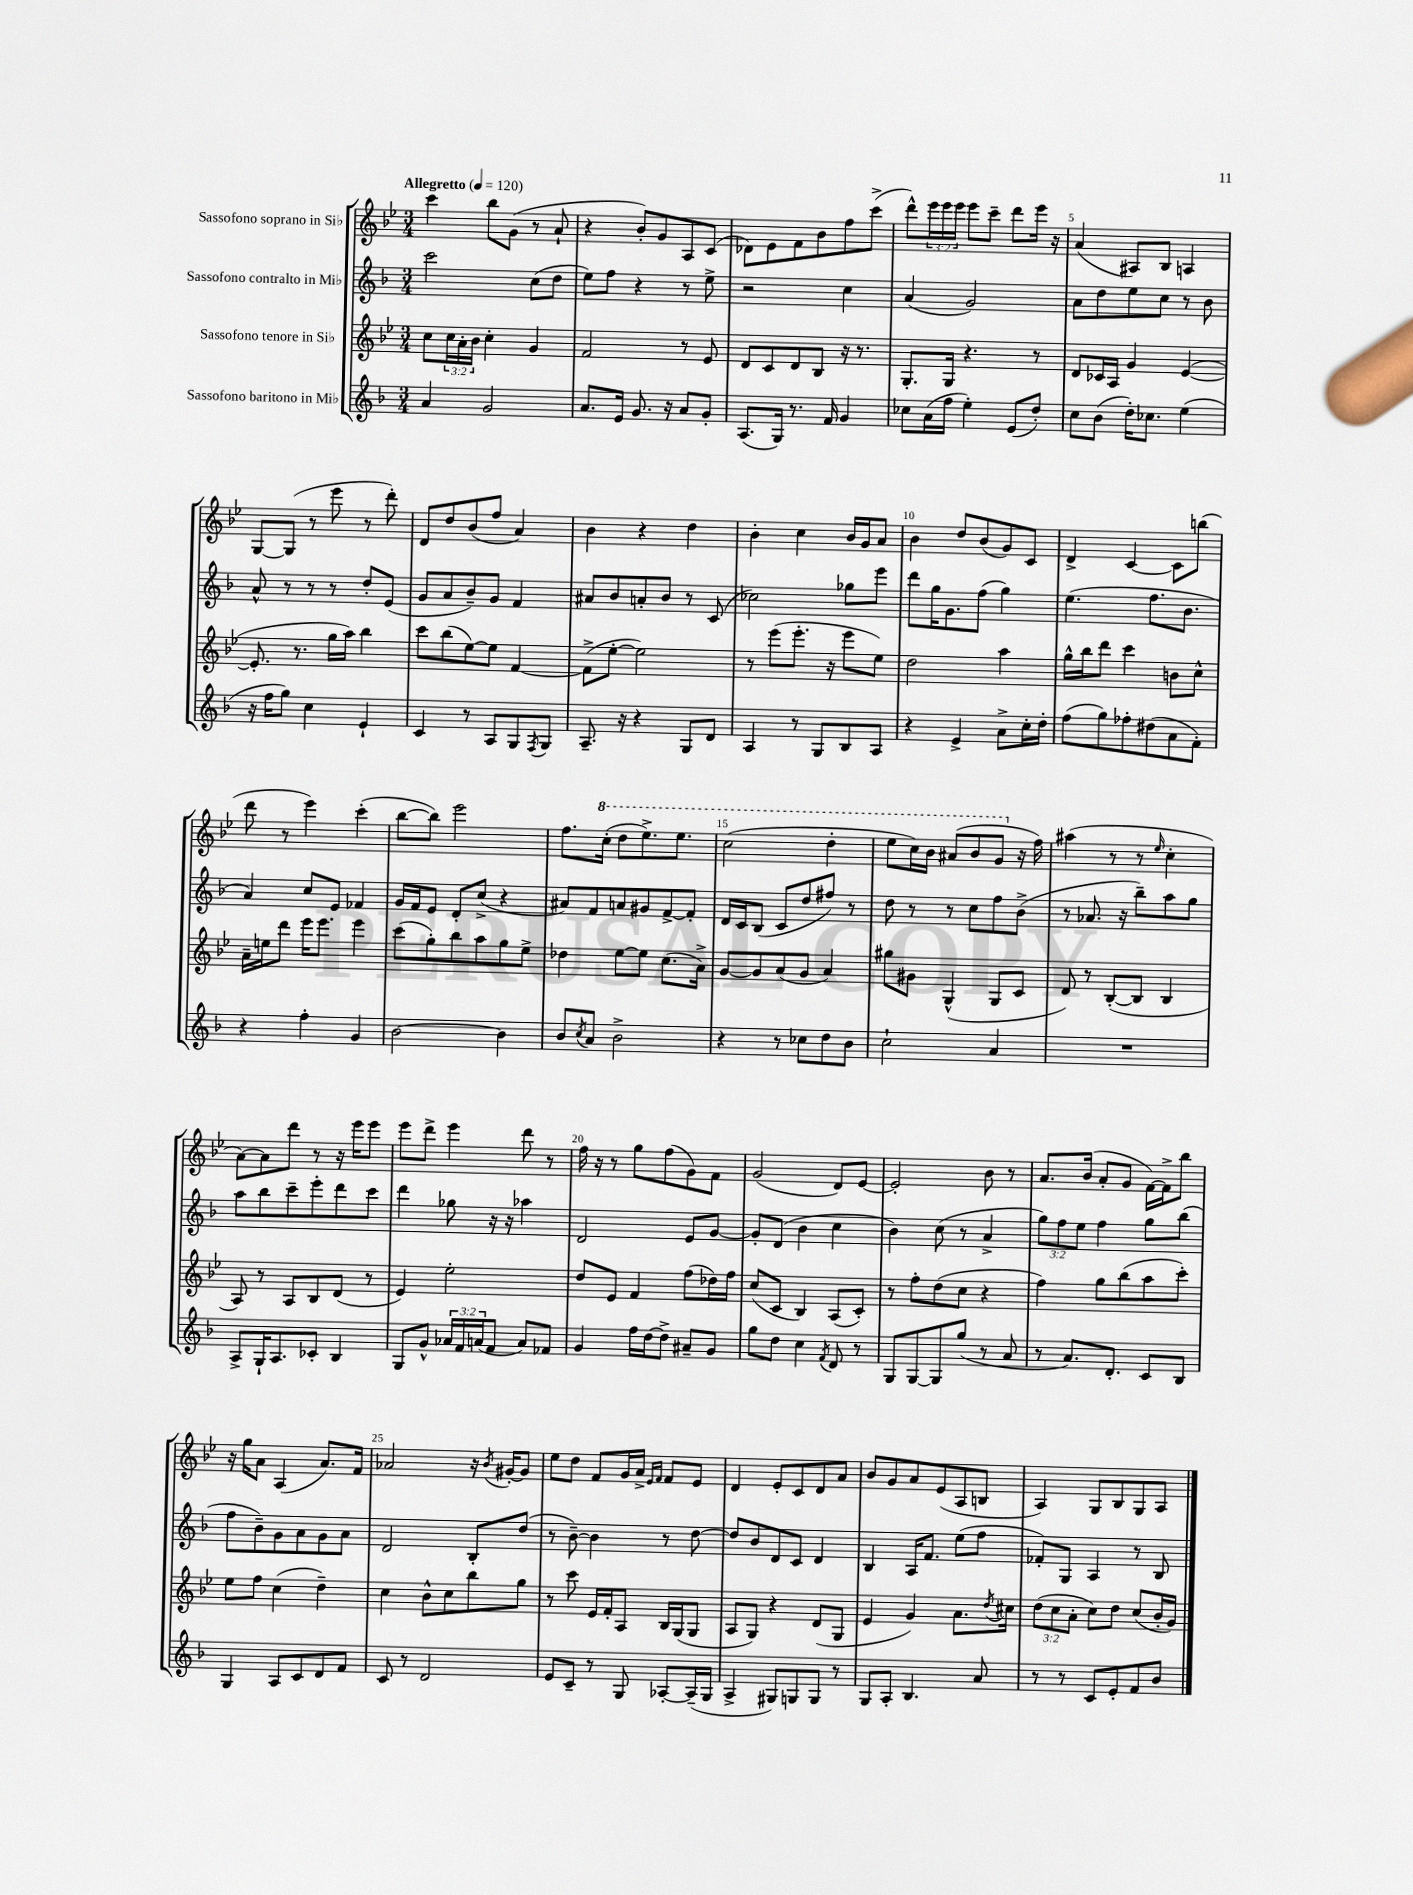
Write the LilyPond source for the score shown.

<<
\new StaffGroup <<
\new Staff = "s0" \with { instrumentName = "Sassofono soprano in Sib" } {
    \clef treble \key bes \major \numericTimeSignature \time 3/4 \override Staff.TupletNumber.text = #tuplet-number::calc-fraction-text \tempo "Allegretto" 4 = 120
    c'''4 bes''8 g'8( r8 a'8-! |
    r4 bes'8-.) g'8 a8 c'8( |
    des'8) ees'8 f'8 bes'8 f''8 c'''8->( |
    d'''8-^) \tuplet 3/2 { ees'''16 ees'''16 ees'''16 } ees'''8 c'''8-- d'''8 ees'''16 r16 |
    a'4( ais8) bes8 a4 |
    g8~ g8( r8 ees'''8 r8 d'''8-.) |
    d'8 d''8 bes'8( f''8 a'4) |
    bes'4 r4 d''4 |
    bes'4-. c''4 bes'16 g'16 a'8 |
    bes'4 d''8 bes'8( g'8) c'8 |
    d'4-> c'4~ c'8 b''8( |
    d'''8 r8 ees'''4) c'''4-.( |
    bes''8~ bes''8) ees'''2 |
    f''8. \ottava #1 c'''16-.( d'''8 ees'''8.->) ees'''8. |
    c'''2( d'''4-. |
    ees'''8 c'''16) bes''16 ais''8( bes''8 g''8 \ottava #0 r16 f''16) |
    ais''4( r8 r8 \grace { ees''16 } c''4-. |
    a'8~) a'8 d'''8 r8 r16 ees'''16 ees'''8 |
    ees'''8 d'''8-> ees'''4 d'''8 r8 |
    f''16 r16 r8 g''8 f''8( g'8) f'8 |
    g'2( d'8) ees'8~ |
    ees'2-. bes'8 r8 |
    a'8. bes'16( a'8-. g'8 f'16~) f'16-> bes''8 |
    r16 g''16 a'8 a4( a'8.) f'16 |
    aes'2 r16 \acciaccatura { bes'8 } gis'16~-. gis'8 |
    ees''8 d''8 f'8 g'16 a'16-> \grace { ees'16 f'16 } f'8 ees'8 |
    d'4 ees'8-. c'8 d'8 a'8 |
    bes'8 g'8 a'8 ees'8( a8 b8 |
    a4) g8 bes8 g8 a8 \bar "|." |
}
\new Staff = "s1" \with { instrumentName = "Sassofono contralto in Mib" } {
    \clef treble \key f \major \numericTimeSignature \time 3/4 \override Staff.TupletNumber.text = #tuplet-number::calc-fraction-text
    c'''2 c''8( d''8 |
    e''8) f''8 r4 r8 e''8-> |
    r2 c''4 |
    a'4( g'2) |
    a'8 d''8 e''8 c''8 r8 bes'8 |
    a'8-^ r8 r8 r8 d''8-. e'8( |
    g'8 a'8 bes'8--) g'8 f'4 |
    ais'8 bes'8 a'8-. bes'8 r8 c'8( |
    ces''2) ges''8 e'''8 |
    d'''8 g''16 g'8. f''8( g''4) |
    e''4.( f''8. bes'8. |
    a'4) c''8 e'8 fes'4 |
    g'16 f'16 e'8 d'8-. c''8->( r4 |
    ais'8) f'8 a'8 gis'8 f'8~-> f'8-. |
    d'16 c'16 bes8( c'8 d''8 fis''8) r8 |
    d''8 r8 r8 c''8 f''8 bes'8->( |
    r8 aes'8. r16 bes''8--) a''8 g''8 |
    a''8 bes''8 c'''8-- e'''8-. d'''8 c'''8 |
    d'''4 ges''8 r16 r16 aes''4 |
    d'2 e'8 g'8~ |
    g'8-. d'8( bes'4 c''4 |
    bes'4) c''8( r8 a'4-> |
    \tuplet 3/2 { g''8) f''8 e''8 } f''4 g''8 bes''8( |
    f''8 bes'8--) g'8 a'8 g'8 a'8 |
    d'2 bes8-. d''8( |
    r8 bes'8~--) bes'4 r8 d''8~ |
    d''8 bes'8 d'8 c'8 d'4 |
    bes4 a16 f'8. e''8( f''8 |
    fes'8-.) g8 a4 r8 bes8 \bar "|." |
}
\new Staff = "s2" \with { instrumentName = "Sassofono tenore in Sib" } {
    \clef treble \key bes \major \numericTimeSignature \time 3/4 \override Staff.TupletNumber.text = #tuplet-number::calc-fraction-text
    c''8 \tuplet 3/2 { c''16 a'16-. bes'16 } c''4-. g'4 |
    f'2 r8 ees'8 |
    d'8 c'8 d'8 bes8 r16 r8. |
    g8.-. g16 r4. r8 |
    d'8 ces'16 a16 g'4 ees'4~( |
    ees'8.-. r8. g''16 a''16) bes''4 |
    c'''8 bes''8( ees''8~) ees''8 f'4~ |
    f'8->( ees''8~-. ees''2) |
    r8 ees'''8( ees'''8.-. r16 ees'''8 ees''8) |
    d''2 a''4 |
    g''16-^ bes''16 d'''8 c'''4 b'8 c''8-^ |
    a'16-- e''16 d'''8 ees'''16 ees'''8. ees'''4 |
    c'''8( g''8-.) bes''8 a''8 g''8 ees''8-> |
    des''4 ees''8~ ees''8 c''8.( a'16->) |
    g'8~ g'8 a'8( g'8 a'4) |
    gis''8 gis'8 g4-^( g8 c'8 |
    d'8) r8 bes8~-.( bes8 bes4 |
    a8) r8 a8 bes8 d'8( r8 |
    ees'4) ees''2-. |
    d''8 ees'8 f'4 f''8( des''16) f''16 |
    c''8( c'8 bes4) a8( c'8-.) |
    r8 f''8-. d''8( c''8 r4 |
    f''4) g''8 bes''8( a''8 c'''8-.) |
    ees''8 f''8 c''4( d''4--) |
    c''4 bes'8-^ c''8 bes''8 g''8 |
    r8 c'''8 ees'16 f'16-. a8 bes16 g16( g8 |
    a8 g8) r4 d'8( g8 |
    ees'4 g'4) a'8. \acciaccatura { d''8 } cis''16 |
    \tuplet 3/2 { d''8( c''8 a'8-. } c''8) d''8 c''8( bes'16-. g'16) \bar "|." |
}
\new Staff = "s3" \with { instrumentName = "Sassofono baritono in Mib" } {
    \clef treble \key f \major \numericTimeSignature \time 3/4 \override Staff.TupletNumber.text = #tuplet-number::calc-fraction-text
    a'4 g'2 |
    a'8. e'16 g'8. r16 a'8 g'8-. |
    a8.( g16) r8. f'16 g'4 |
    ces''8 a'16( f''16 e''4-.) e'8( d''8-.) |
    c''8 bes'8( d''16-.) ces''8. e''4( |
    r16 f''16 g''8) c''4 e'4-! |
    c'4 r8 a8 g8 \acciaccatura { f8 } g8 |
    a8.-- r16 r4 g8 d'8 |
    a4 r8 g8 bes8 a8 |
    r4 e'4-> a'8-> c''16-. d''16-. |
    f''8( g''8) fes''8-. dis''8( a'8 f'8-.) |
    r4 f''4-. g'4 |
    bes'2~ bes'4 |
    bes'8 \acciaccatura { c''8 } a'8 bes'2-> |
    r4 r8 ces''8 d''8 bes'8 |
    c''2-! a'4 |
    R2. |
    a8-> g16-! a8. ces'8-. bes4 |
    g8 g'8-^ \tuplet 3/2 { aes'16 f'16 a'16( } f'8 a'8) fes'8 |
    g'4 f''16 d''16~ d''8-> ais'8-- g'8 |
    g''8 d''8 c''4 \acciaccatura { f'8 } d'8 r8 |
    g8 g8~ g8 g''8( r8 a'8 |
    r8 a'8.) d'8.-. c'8 bes8 |
    g4 a8 c'8 d'8 f'8 |
    c'8 r8 d'2 |
    e'8 c'8-- r8 g8 aes8~-. aes16--( g16 |
    a4-> gis8) g8 g8 r8 |
    g8 a8-. bes4. a'8 |
    r8 r8 c'8 e'8-. f'8 bes'8 \bar "|." |
}
>>
>>
\layout { \context { \Score \override BarNumber.break-visibility = ##(#f #t #t) barNumberVisibility = #(every-nth-bar-number-visible 5) } }
